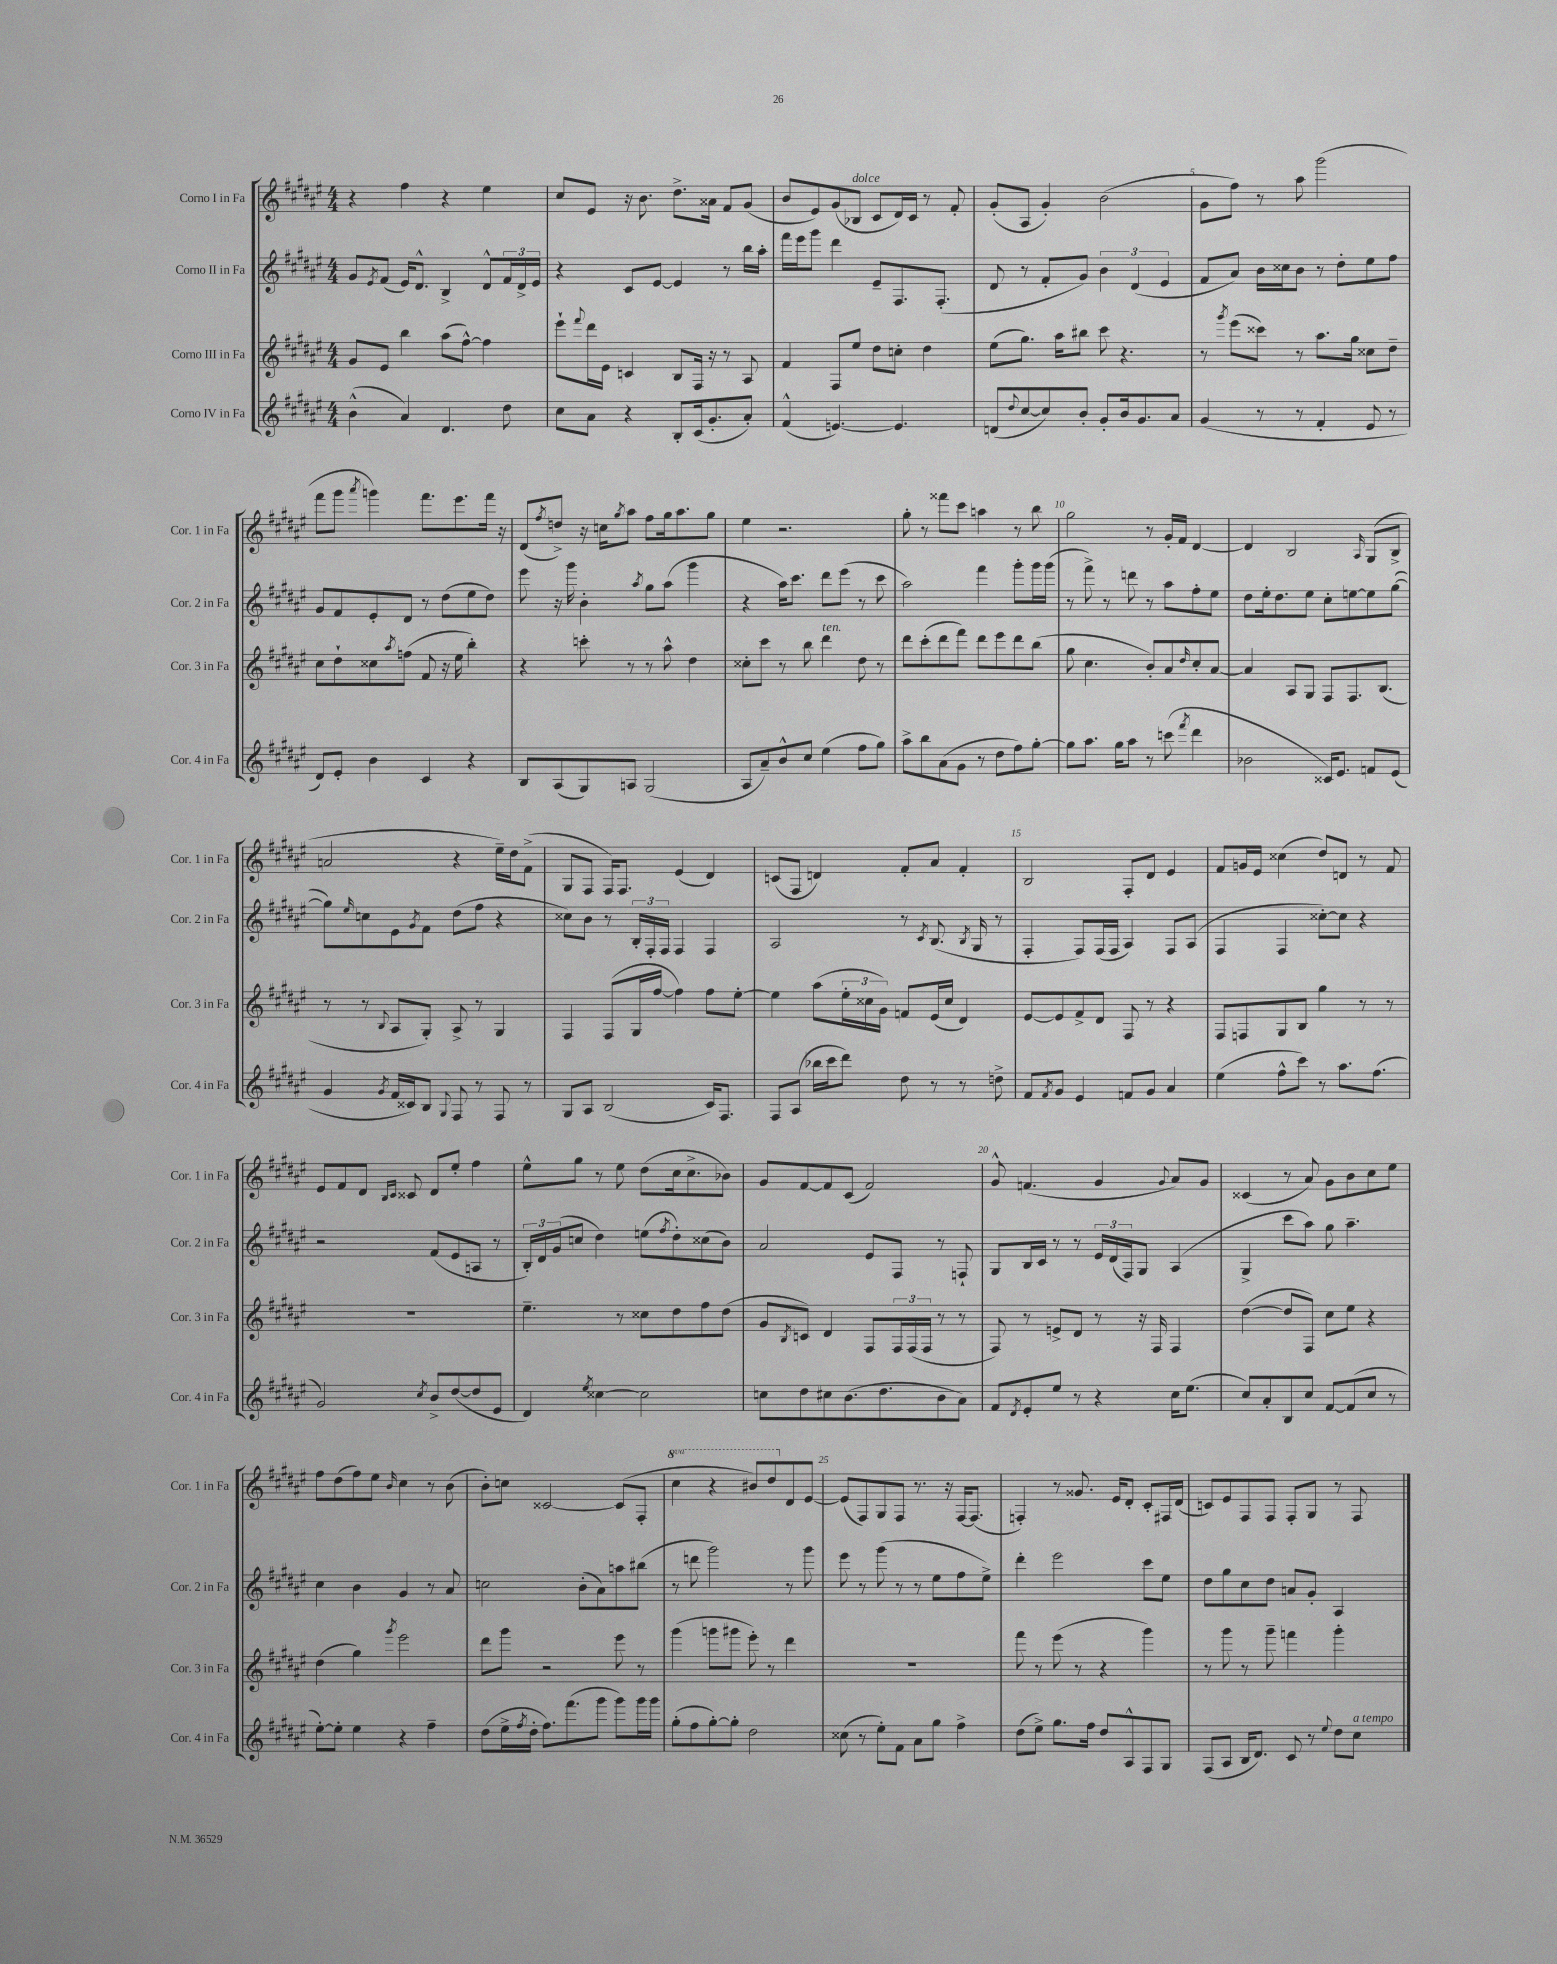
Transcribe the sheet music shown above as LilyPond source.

<<
\new StaffGroup <<
\new Staff = "s0" \with { instrumentName = "Corno I in Fa" shortInstrumentName = "Cor. 1 in Fa" } {
    \clef treble \key fis \major \numericTimeSignature \time 4/4 \set Staff.ottavationMarkups = #ottavation-simple-ordinals
    r4 fis''4 r4 eis''4 |
    cis''8 eis'8 r16 b'8. dis''8.-> aisis'16 fis'8 gis'8( |
    b'8 eis'8) gis'8( bes8^\markup { \italic "dolce" } cis'8 dis'16) cis'16 r8 fis'8-. |
    gis'8-.( ais8 gis'4-.) b'2( |
    gis'8 fis''8) r8 ais''8 gis'''2( |
    fis'''8 gis'''8 \acciaccatura { ais'''8 } g'''4) fis'''8. eis'''8. fis'''16 r16 |
    dis'8( \acciaccatura { fis''8 } d''8->) r16 c''16 \acciaccatura { gis''8 } ais''8 fis''8 gis''16 ais''8. gis''8 |
    eis''4 r2. |
    gis''8-. r8 fisis'''8 cis'''8 a''4 r8 b''8 |
    gis''2 r8 gis'16-. fis'16 dis'4~ |
    dis'4 b2 \grace { ais16 } gis8( b8-> |
    a'2 r4 eis''16--) dis''16 fis'8->( |
    gis8 fis8 fis16) fis8. eis'4( dis'4) |
    c'8( fis8 d'4) fis'8-. ais'8 fis'4-. |
    b2 fis8-. dis'8 eis'4 |
    fis'8 g'16 eis'16 cisis''4( dis''8) d'8 r8 fis'8 |
    eis'8 fis'8 dis'8 \grace { b16 cis'16 } cisis'8 dis'8 eis''8-. fis''4 |
    eis''8-^ gis''8 r8 eis''8 dis''8( cis''16 cis''8.-> bes'8) |
    gis'8 fis'8~ fis'8 cis'8( fis'2) |
    gis'8-^ f'4.( gis'4 \appoggiatura { gis'8 } ais'8) gis'8 |
    cisis'4( r8 ais'8) gis'8 b'8 cis''8 eis''8 |
    fis''8 dis''8( fis''8) eis''8 \grace { b'16 } cis''4 r8 b'8( |
    b'8-.) c''8 cisis'2~ cisis'8( fis8-. |
    \ottava #1 cis'''4 r4 bis''8) dis'''8 \ottava #0 dis'8 eis'8~ |
    eis'8( fis8) gis8 fis8 r8. r16 fis16~ fis8.( |
    f4-.) r8 gisis'8. eis'16 dis'8-. cis'8-. fis16 dis'16( |
    c'8) eis'8 fis8 fis8 fis8-. gis8 r8 fis8 \bar "|." |
}
\new Staff = "s1" \with { instrumentName = "Corno II in Fa" shortInstrumentName = "Cor. 2 in Fa" } {
    \clef treble \key fis \major \numericTimeSignature \time 4/4
    gis'8 \acciaccatura { eis'8 } fis'8( eis'16) dis'8.-^ b4-> dis'8-^ \tuplet 3/2 { fis'16 dis'16-> eis'16 } |
    r4 cis'8 eis'8~ eis'4 r8 b''16 ais''16-. |
    fis'''16 eis'''16 gis'''8 dis'''4 eis'8-- fis8. fis8.-.( |
    dis'8 r8 fis'8-. gis'8) \tuplet 3/2 { b'4 dis'4( eis'4 } |
    fis'8 ais'8) b'16 cisis''16 b'8 r8 dis''8-. eis''8 fis''8 |
    gis'8 fis'8 eis'8-. dis'8 r8 dis''8( eis''8 dis''8) |
    eis'''8 r16 gis'''16 b'4-. \acciaccatura { ais''8 } gis''8 ais''8( gis'''4 |
    r4 ais''16) cis'''8. dis'''8 eis'''8( r8 cis'''8 |
    ais''2) fis'''4 gis'''8-. gis'''16 gis'''16( |
    r8 fis'''8->) r8 d'''8 r8 ais''8 fis''8-. eis''8 |
    dis''8 eis''16-. dis''8. eis''8 cis''8-. e''8~ e''8 gis''8~( |
    gis''8) \grace { eis''16 } c''8 eis'8 \acciaccatura { gis'8 } fis'8 dis''8( fis''8 r4 |
    cisis''8) b'8 r8 \tuplet 3/2 { b16-. fis16-. fis16 } fis4 fis4 |
    ais2 r8 \acciaccatura { cis'8 } b8.( \acciaccatura { b8 } gis16 r8 |
    fis4-. fis8) fis16( fis16 ais4) fis8 ais8( |
    fis4 fis4 cisis''8~-.) cisis''8 r4 |
    r2 fis'8( eis'8 a8 r8 |
    \tuplet 3/2 { b16-.) dis'16 gis'16( } c''8 dis''4) e''8( \acciaccatura { fis''8 } dis''8-.) cisis''8( b'8) |
    ais'2 eis'8 fis8 r8 f8-! |
    gis8 b16 cis'16 r8 r8 \tuplet 3/2 { eis'16 dis'16( fis16) } gis8 ais4( |
    gis4-> cis'''8 ais''8) gis''8 ais''4.-- |
    cis''4 b'4 gis'4 r8 ais'8 |
    c''2 b'8-.( ais'8) a''8 bis''8( |
    r8 d'''8 gis'''2) r8 gis'''8 |
    eis'''8 r8 gis'''8( r8 r8 eis''8 fis''8 eis''8->) |
    dis'''4-. eis'''2 cis'''8 eis''8 |
    dis''8 gis''8 cis''8 dis''8 a'8 gis'8-. ais4 \bar "|." |
}
\new Staff = "s2" \with { instrumentName = "Corno III in Fa" shortInstrumentName = "Cor. 3 in Fa" } {
    \clef treble \key fis \major \numericTimeSignature \time 4/4
    gis'8 eis'8 b''4 ais''8( fis''8~-^) fis''4 |
    eis'''8-! \appoggiatura { fis'''8 } dis'''16 eis'16 c'4 b8 fis16 r16 r8 ais8 |
    fis'4 fis8 eis''8 dis''8 c''8-. dis''4 |
    eis''8( gis''8.) ais''16 bis''8 cis'''8 r4. |
    r8 \acciaccatura { gis'''8 } eis'''8( cisis'''8) r8 ais''8. gis''16 cisis''8 dis''8-- |
    cis''8 dis''8-! cisis''8 \acciaccatura { ais''8 } f''8( fis'8 r16 eis''16 b''4-.) |
    r4 c'''8-. r8 r8 ais''8-^ dis''4 |
    cisis''8-. cis'''8 r8 b''8 dis'''4^\markup { \italic "ten." } dis''8 r8 |
    dis'''8 cis'''8-.( dis'''8 fis'''8) dis'''8 eis'''8 dis'''8 b''8( |
    gis''8 cis''4. b'8-.) ais'8 \grace { dis''16 } cis''8-. ais'8~ |
    ais'4 ais8 gis8 fis8 fis8. b8.( |
    r8 r8 \appoggiatura { b8 } ais8 gis8-.) ais8-> r8 gis4 |
    fis4 fis8( gis16 fis''16~ fis''4) fis''8 eis''8~-. |
    eis''4 ais''8( \tuplet 3/2 { eis''16-. cisis''16 gis'16) } f'8 eis'16( cisis''16 dis'4) |
    eis'8~ eis'8 fis'8-> dis'8 fis8 r8 r4 |
    fis8 f8 gis8 b8 gis''4 r8 r8 |
    R1 |
    eis''4.-- r8 cisis''8 dis''8 fis''8 dis''8( |
    gis'8 \acciaccatura { b8 } c'8) dis'4 fis8 \tuplet 3/2 { fis16 fis16( fis16 } r8 r8 |
    fis8) r8 e'8-> dis'8 r8 r16 fis16 fis4 |
    dis''4~( dis''8 fis8) cis''8 eis''8 r4 |
    dis''4( gis''4) \acciaccatura { gis'''8 } eis'''2 |
    dis'''8 gis'''8 r2 eis'''8 r8 |
    gis'''4( g'''8 gis'''8 eis'''8-.) r8 dis'''4 |
    R1 |
    fis'''8 r8 eis'''8( r8 r4 gis'''4) |
    r8 gis'''8 r8 gis'''8-- f'''4 gis'''4-. \bar "|." |
}
\new Staff = "s3" \with { instrumentName = "Corno IV in Fa" shortInstrumentName = "Cor. 4 in Fa" } {
    \clef treble \key fis \major \numericTimeSignature \time 4/4
    b'4-^( ais'4) dis'4. dis''8 |
    cis''8 ais'8 r4 b8-. cis'16( gis'8.-. ais'8-.) |
    fis'4-^( e'4.~) e'4. |
    d'8( \appoggiatura { dis''8 } cis''8~ cis''8) b'8-. gis'8-. b'16 gis'8. ais'8 |
    gis'4( r8 r8 fis'4-. eis'8 r8 |
    dis'8) eis'8-. b'4 cis'4 r4 |
    b8 ais8( gis8) a8 gis2( |
    ais8 ais'8--) b'8-^ cis''8 eis''4( fis''8 gis''8) |
    ais''8-> b''8 ais'8( gis'8 r8 dis''8 fis''8) gis''8~-. |
    gis''8 ais''8. gis''16 ais''8 r8 c'''8( \acciaccatura { fis'''8 } dis'''4 |
    bes'2 cisis'16) eis'8. f'8 eis'8( |
    gis'4 \acciaccatura { gis'8 } fis'16 cisis'16) b8 \appoggiatura { gis8 } fis8 r8 fis8 r8 |
    gis8 ais8 b2( cis'16) fis8. |
    fis8 ais8( bes''16 cis'''16 dis'''8) dis''8 r8 r8 d''8-> |
    fis'8 \acciaccatura { fis'8 } gis'8 eis'4 f'8 gis'8 ais'4 |
    eis''4( fis''8-^ cis'''8) r8 ais''8. fis''8.( |
    gis'2) \acciaccatura { cis''8 } b'8-> dis''8~( dis''8 eis'8 |
    dis'4) \acciaccatura { eis''8 } cisis''4~ cisis''2 |
    c''8 dis''8 cis''8 b'8.( dis''8. b'8 ais'8) |
    fis'8 \acciaccatura { dis'8 } eis'8-. eis''8 r8 r4 cis''16 eis''8.( |
    cis''8) ais'8-. b8 cis''8 fis'8~ fis'8( cis''8 r8 |
    eis''8~-.) eis''8-. eis''4 r4 fis''4-- |
    dis''8( eis''16-> \acciaccatura { fis''8 } dis''16-. fis''8.) fis'''8.( gis'''8 gis'''8) gis'''16 gis'''16 |
    gis''8-.( fis''8 gis''8~-.) gis''8-. dis''2 |
    cisis''8( r8 eis''8-.) fis'8 ais'8 gis''8 fis''4-> |
    dis''8( eis''8->) gis''8. fis''16 dis''8 ais8-^ fis8 gis8 |
    fis8( ais8 b16 dis'8.) cis'8 r8 \appoggiatura { eis''8 } dis''8 cis''8^\markup { \italic "a tempo" } \bar "|." |
}
>>
>>
\layout { \context { \Score \override BarNumber.break-visibility = ##(#f #t #t) barNumberVisibility = #(every-nth-bar-number-visible 5) } }
